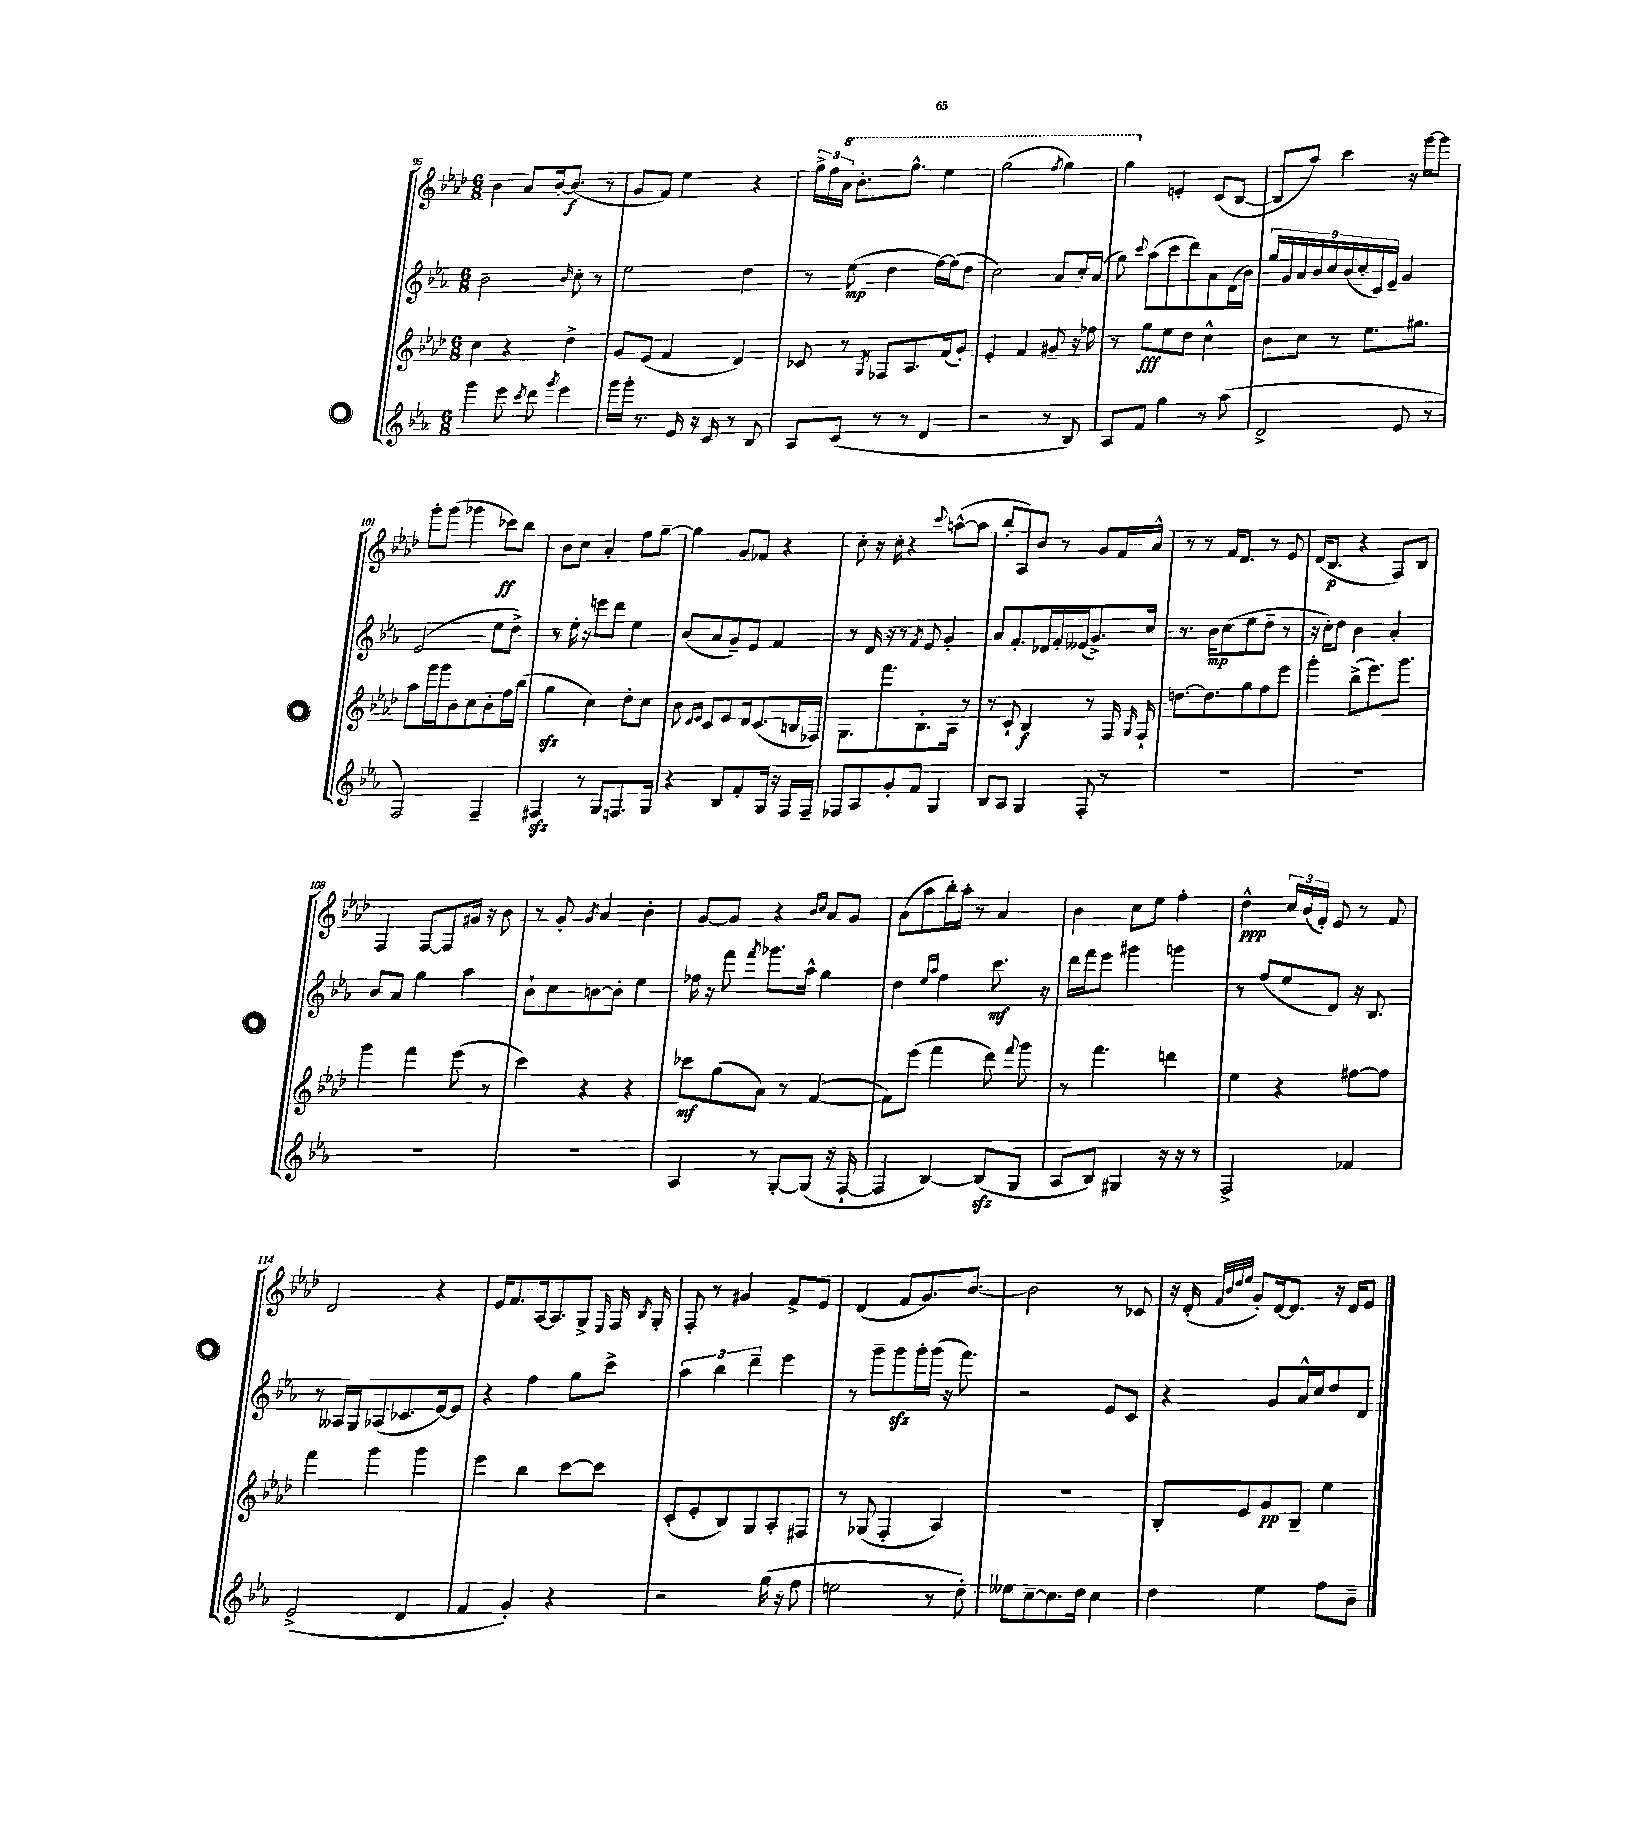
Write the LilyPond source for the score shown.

<<
\new StaffGroup <<
\new Staff = "s0" {
    \clef treble \key aes \major \numericTimeSignature \time 6/8
    \autoBeamOff bes'4 aes'8[ bes'16~-. bes'8.]\f( r8 |
    g'8[ f'8]) ees''4 r4 |
    \tuplet 3/2 { g''16[-> f''16 \ottava #1 aes''16] } bes''8.[-. g'''8.]-^ ees'''4 |
    g'''2( \acciaccatura { f'''8 } g'''4) |
    g'''4 \ottava #0 e'4-. c'8[( bes8]~ |
    bes8[ aes''8]) c'''4 r16 g'''16[~ g'''8] |
    g'''8[-. g'''8]( ges'''4 ces'''8[\ff) bes''8] |
    bes'8[ c''8] aes'4-. f''8[ g''8]~-- |
    g''4 g'8[ fes'8] r4 |
    c''8-. r16 c''16-. r4 \appoggiatura { c'''8 } a''8[~-^( a''8] |
    bes''8[-. aes8) bes'8] r8 g'8[ f'16 aes'16]-^ |
    r8 r8 f'16[ des'8.] r8 ees'8 |
    des'16[( bes8.]\p r4 f8[) bes8] |
    f4 f8[~ f8 gis'16] r16 bes'8 |
    r8 g'8-. \acciaccatura { g'8 } aes'4 bes'4-. |
    g'8[~ g'8] r4 \grace { bes'16[ c''16] } aes'8[ g'8] |
    aes'8[( aes''8 bes''16-.) aes''16]-. r8 aes'4 |
    bes'4 c''8[ ees''8] f''4-. |
    des''4-^\ppp \tuplet 3/2 { c''16[ bes'16( f'16]-.) } ees'8 r8 f'8 |
    des'2 r4 |
    ees'16[ f'8. aes16~ aes8. g8]-> \grace { ees16 } f16 \acciaccatura { bes8 } g16-. |
    f8-. r8 gis'4 f'8[-> ees'8] |
    des'4( f'8[ g'8.) bes'8.]~ |
    bes'2 r8 ces'8 |
    r16 des'16-.( \grace { f'32[ bes'32 des''32 ees''32] } g'8[-.) des'16~ des'8.] r16 des'16[ ees'8] \bar "|." |
}
\new Staff = "s1" {
    \clef treble \key ees \major \numericTimeSignature \time 6/8
    \autoBeamOff bes'2 \grace { bes'16 } c''8-. r8 |
    ees''2 d''4 |
    r8 ees''8\mp( d''4 f''16[~) f''16( d''8] |
    c''2) aes'8[ c''16-. aes'16]( |
    g''8) \appoggiatura { c'''8 } aes''8[( c'''8 d'''8) aes'8 d'16( bes'16]) |
    \tuplet 9/8 { g''16[ g'16 aes'16 bes'16 c''16 bes'16( c''16-. c'16) ees'16]-- } g'4 |
    ees'2( ees''8[ d''8]->) |
    r8 ees''16-. r16 e'''8[ d'''8] ees''4 |
    bes'8[( aes'8 g'8--) ees'8] f'4 |
    r8 d'16 r16 r8 \acciaccatura { f'8 } ees'8 g'4-. |
    aes'8[ f'8.-. des'16 f'16-. eeses'16( g'8.->) c''16] |
    r8. bes'16[\mp c''8( ees''8 d''8]-- r8 |
    r16 c''16[-.) d''8] bes'4 aes'4-. |
    bes'8[ aes'8] g''4 aes''4 |
    bes'8[-! c''8 b'8~ b'8]-. ees''4 |
    fes''16 r16 f'''8 \acciaccatura { f'''8 } ges'''8.[ aes''16]-^ g''4 |
    d''4 \grace { ees''16[ aes''16] } f''4 c'''8.\mf r16 |
    d'''16[ f'''16 ees'''8] gis'''4 g'''4 |
    r8 f''8[( ees''8 d'8]) r16 bes8. |
    r8 aeses16[ g16 aes8( ces'8. ees'16~) ees'8] |
    r4 f''4 g''8[ c'''8]-> |
    \tuplet 3/2 { aes''4 bes''4 d'''4-- } ees'''4 |
    r8 g'''8[-- g'''8\sfz g'''16-. g'''16]( r16 f'''8.) |
    r2 ees'8[ c'8] |
    r4 g'8[ aes'16-^ c''16 d''8 d'8] \bar "|." |
}
\new Staff = "s2" {
    \clef treble \key aes \major \numericTimeSignature \time 6/8
    \autoBeamOff c''4 r4 des''4-> |
    g'8[ ees'8]( f'4 des'4) |
    ces'8 r8 \acciaccatura { g8 } fes8[ aes8. f'16( g'8]-.) |
    ees'4-. f'4 gis'8-- r16 fes''16 |
    r8 g''8[\fff ees''8 des''8] c''4-^ |
    bes'8[ c''8] r8 ees''8.[ gis''8.] |
    aes''8[ g'''16 g'''16 bes'8 c''8 bes'8-. f''16 bes''16]( |
    g''4\sfz c''4) des''8[-. c''8] |
    bes'8 \grace { des'16[ ees'16] } c'8[ ees'8 des'16 c'8.( b16 fes16]) |
    g8.[ f'''8. bes8.-. aes16] r8 |
    r8 c'8-! bes4\f r8 f16 \grace { g16 } f16-! |
    d''8.[~ d''8. g''8 f''8 ees'''8] |
    g'''4-. bes''8[->( ees'''8.) g'''8.] |
    g'''4 f'''4 ees'''8( r8 |
    c'''4) r4 r4 |
    ces'''8[\mf g''8( aes'8]) r8 f'4~( |
    f'8[) ees'''8]( f'''4 des'''8) \appoggiatura { f'''8 } g'''8 |
    r8 f'''4. d'''4 |
    ees''4 r4 fis''8[~ fis''8] |
    f'''4 g'''4 g'''4 |
    ees'''4 bes''4 c'''8[~ c'''8] |
    c'8[-.( ees'8-. bes8) g8 aes8-. fis8] |
    r8 ges8( f4-. aes4) |
    R2. |
    bes8[-. ees'8 g'8\pp bes8]-- ees''4 \bar "|." |
}
\new Staff = "s3" {
    \clef treble \key ees \major \numericTimeSignature \time 6/8
    \autoBeamOff g'''4 ees'''8 \acciaccatura { c'''8 } d'''8 \acciaccatura { g'''8 } ees'''4 |
    g'''16[ g'''16]-. r8. ees'16 r16 c'16 r8 bes8 |
    aes8[ c'8]( r8 r8 d'4 |
    r2 r8 bes8) |
    aes8[ f'8] g''4 r8 aes''8( |
    d'2-> ees'8 r8 |
    f2) f4-- |
    fis4\sfz r8 g8[ f8. g16] |
    r4 bes8[ f'8-. g16] r16 f16[ f16]-- |
    fes8[ aes8 g'8-. f'8] g4 |
    bes8[ aes8] g4 f8-. r8 |
    R2. |
    R2. |
    R2. |
    R2. |
    aes4 r8 g8[~-. g8]( r16 f16~-! |
    f4 bes4~) bes8[\sfz( g8] |
    aes8[ bes8]) gis4 r16 r16 r8 |
    f2-> fes'4 |
    ees'2->( d'4 |
    f'4 g'4-.) r4 |
    r2 g''16( r16 f''8 |
    e''2 r8 d''8-.) |
    eeses''8[ c''8~-- c''8. d''16] c''4 |
    d''4 ees''4 f''8[ bes'8]-- \bar "|." |
}
>>
>>
\layout { \context { \Score currentBarNumber = #95 } }
